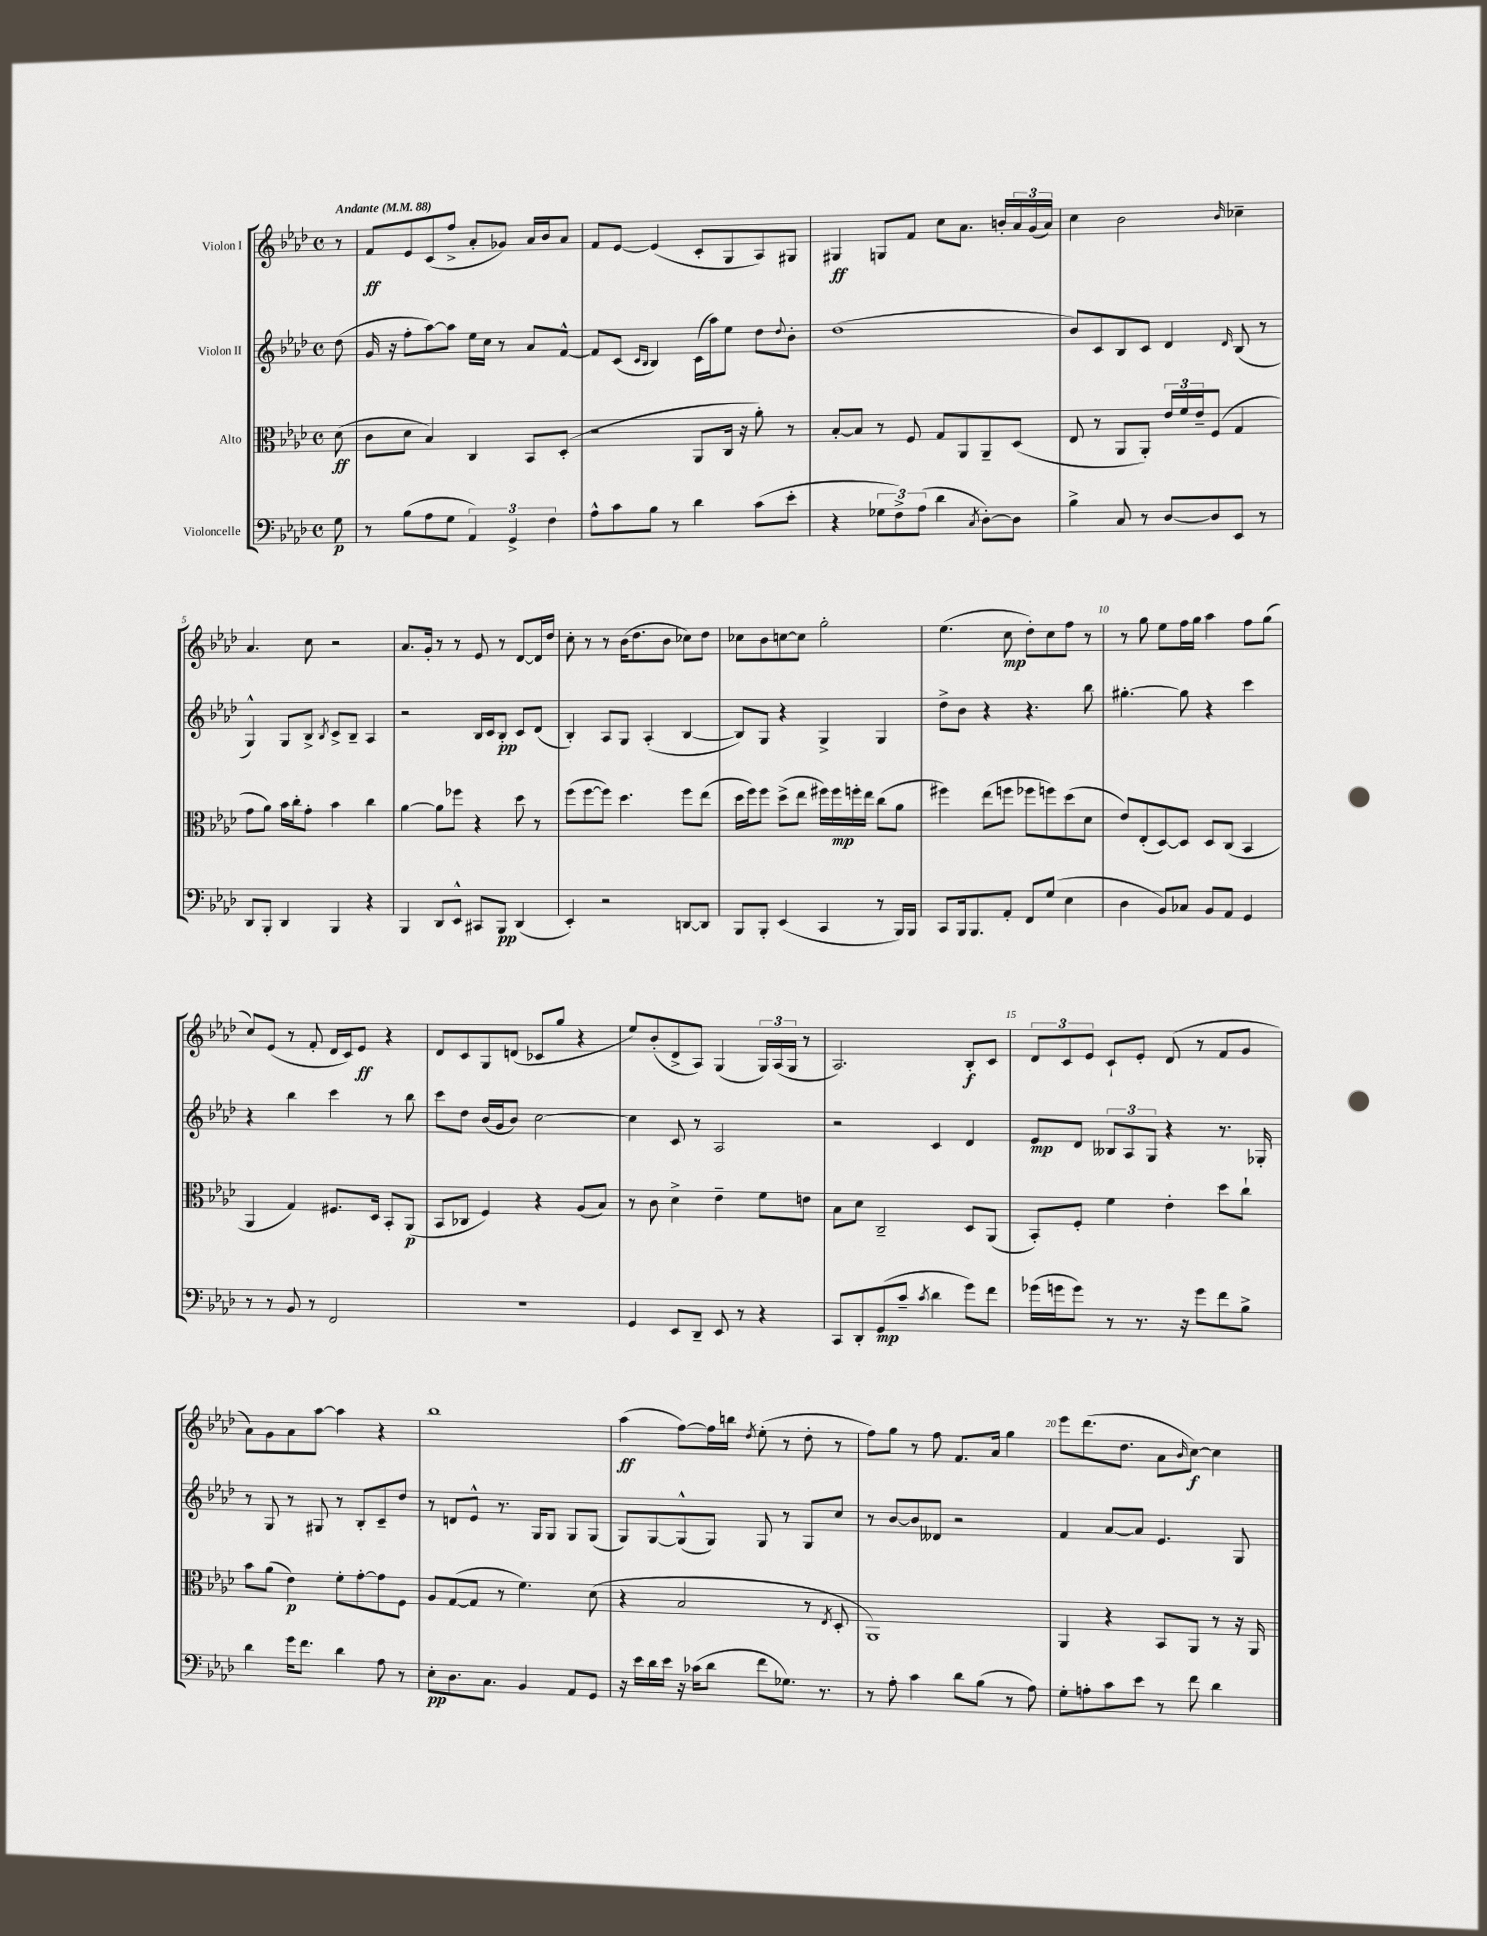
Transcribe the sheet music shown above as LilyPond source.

<<
\new StaffGroup <<
\new Staff = "s0" \with { instrumentName = "Violon I" } {
    \clef treble \key aes \major \defaultTimeSignature \time 4/4 \partial 8 \tempo "Andante" 4 = 88
    r8 |
    f'8\ff ees'8 c'8( f''8-> aes'8-. ges'8) aes'16 bes'16 aes'8 |
    f'8 ees'8~ ees'4( c'8-. g8 aes8) gis8 |
    gis4\ff g8 f'8 c''8 aes'8. b'16-. \tuplet 3/2 { aes'16 g'16( aes'16) } |
    c''4 bes'2 \grace { bes'16 } ces''4-- |
    aes'4. c''8 r2 |
    aes'8. g'16-. r8 r8 ees'8 r8 des'8~ des'16 des''16 |
    c''8-. r8 r8 bes'16( des''8. bes'8 ces''8) des''8 |
    ces''8 bes'8 c''8~ c''8 g''2-. |
    ees''4.( c''8\mp des''8-.) c''8 f''8 r8 |
    r8 g''8 ees''8 f''16 g''16 aes''4 f''8 g''8( |
    c''8) ees'8( r8 f'8-. des'16 c'16) ees'8\ff r4 |
    des'8 c'8 g8 d'8( ces'8 g''8 r4 |
    ees''8) bes'8-.( des'8-> aes8) g4( \tuplet 3/2 { g16) aes16( g16 } r8 |
    aes2.) bes8-.\f c'8 |
    \tuplet 3/2 { des'8 c'8 ees'8 } c'8-! ees'8-. des'8( r8 f'8 g'8 |
    aes'8) g'8 aes'8 aes''8~ aes''4 r4 |
    bes''1 |
    aes''4\ff( f''8~) f''16 b''16 \acciaccatura { des''8 } ees''8-.( r8 des''8-. r8 |
    f''8) g''8 r8 f''8 f'8. aes'16 g''4 |
    ees'''8 des'''8.( des''8. aes'8 \grace { bes'16 } c''8~\f) c''4 \bar "|." |
}
\new Staff = "s1" \with { instrumentName = "Violon II" } {
    \clef treble \key aes \major \defaultTimeSignature \time 4/4 \partial 8
    des''8( |
    g'16 r16 f''8-. aes''8~) aes''8 ees''16 c''16 r8 aes'8 f'8~-^ |
    f'8 c'8( \grace { c'16 bes16 } bes4) c'16( aes''16) ees''8 des''8 \appoggiatura { des''8 } bes'8-. |
    des''1( |
    bes'8) c'8 bes8 c'8 des'4 \grace { des'16 } bes8( r8 |
    g4-^) g8 bes8-> \acciaccatura { bes8 } c'8-> bes8-- aes4 |
    r2 bes16 c'16 bes8-.\pp c'8 des'8( |
    bes4-.) aes8 g8 aes4-.( bes4~ |
    bes8) g8 r4 g4-> g4 |
    des''8-> bes'8 r4 r4. bes''8 |
    gis''4.~-. gis''8 r4 c'''4 |
    r4 bes''4 c'''4 r8 bes''8 |
    c'''8 des''8 bes'16( g'16 bes'8) c''2~ |
    c''4 c'8 r8 aes2 |
    r2 c'4 des'4 |
    ees'8\mp des'8 \tuplet 3/2 { beses8 aes8 g8 } r4 r8. ges16-. |
    r8 g8 r8 gis8 r8 bes8-. c'8-- des''8 |
    r8 d'8 ees'8-^ r8. g16 g8 g8 g8( |
    g8) g8~ g8-^( g8) g8 r8 g8 c''8 |
    r8 bes'8~ bes'8 deses'8 r2 |
    f'4 aes'8~ aes'8 ees'4. g8 \bar "|." |
}
\new Staff = "s2" \with { instrumentName = "Alto" } {
    \clef alto \key aes \major \defaultTimeSignature \time 4/4 \partial 8
    des'8\ff( |
    c'8 des'8 bes4) c4 bes,8 des8-.( |
    r2 aes,8 c16 r16 aes'8-.) r8 |
    bes8~-. bes8 r8 f8 g8 aes,8 aes,8-- des8( |
    ees8 r8 aes,8 aes,8-.) \tuplet 3/2 { ees'16 f'16 ees'16-- } f8( g4 |
    g'8 aes'8) bes'16 c''16-. g'8-. bes'4 c''4 |
    aes'4~ aes'8 fes''8 r4 des''8 r8 |
    f''8( f''8~ f''8) des''4. f''8 ees''8( |
    des''16 f''16) f''8 des''8->( ees''8 fis''16) fis''16\mp f''16-. ees''16 c''8( aes'8 |
    fis''4) ees''8( f''8 fes''8 f''8) des''8( des'8 |
    ees'8) ees8-.( des8~) des8 des8 c8( bes,4 |
    aes,4 g4) fis8. des16 bes,8-. aes,8\p( |
    bes,8 ces8 f4) r4 aes8( bes8) |
    r8 c'8 des'4-> ees'4-- f'8 e'8 |
    bes8 des'8 c2-- des8 aes,8( |
    bes,8-.) f8-. f'4 ees'4-. des''8 c''8-! |
    bes'8 aes'8( ees'4\p) f'8-. g'8~-. g'8 f8 |
    aes8 g8~( g8 r8 f'4.) des'8( |
    r4 bes2 r8 \acciaccatura { ees8 } des8-. |
    aes,1) |
    aes,4 r4 bes,8 aes,8 r8 r16 aes,16 \bar "|." |
}
\new Staff = "s3" \with { instrumentName = "Violoncelle" } {
    \clef bass \key aes \major \defaultTimeSignature \time 4/4 \partial 8
    g8\p |
    r8 bes8( aes8 g8 \tuplet 3/2 { aes,4) g,4-> f4 } |
    aes8-^ c'8 bes8 r8 des'4 c'8( ees'8-. |
    r4 \tuplet 3/2 { ges8 f8->) aes8( } des'4 \acciaccatura { c8 } des8~-.) des8 |
    bes4-> c8 r8 des8~ des8 ees,8 r8 |
    des,8 bes,,8-. des,4 bes,,4 r4 |
    bes,,4 des,8 ees,8-^ cis,8 bes,,8\pp des,4( |
    ees,4-.) r2 d,8~ d,8 |
    bes,,8 bes,,8-. ees,4( c,4 r8 bes,,16) bes,,16 |
    c,8 bes,,16 bes,,8. aes,8-. f,8 g8( ees4 |
    des4 bes,8) ces8 bes,8 aes,8 g,4 |
    r8 r8 bes,8 r8 f,2 |
    R1 |
    g,4 ees,8 des,8-- ees,8 r8 r4 |
    c,8 des,8-. g,8\mp( c'8-- \acciaccatura { c'8 } des'4 g'8) f'8 |
    ges'16( g'16 g'8) r8 r8. r16 g'8 f'8 bes8-> |
    des'4 g'16 f'8. des'4 aes8 r8 |
    ees8-.\pp des8. c8. bes,4 aes,8 g,8 |
    r16 ees'16 des'16 ees'16 r16 ces'16( des'8 f'8 ges8.) r8. |
    r8 aes8-. c'4 des'8 bes8( r8 aes8) |
    g8-. a8-. c'8 ees'8 r8 f'8 des'4 \bar "|." |
}
>>
>>
\layout { \context { \Score \override BarNumber.break-visibility = ##(#f #t #t) barNumberVisibility = #(every-nth-bar-number-visible 5) } }
